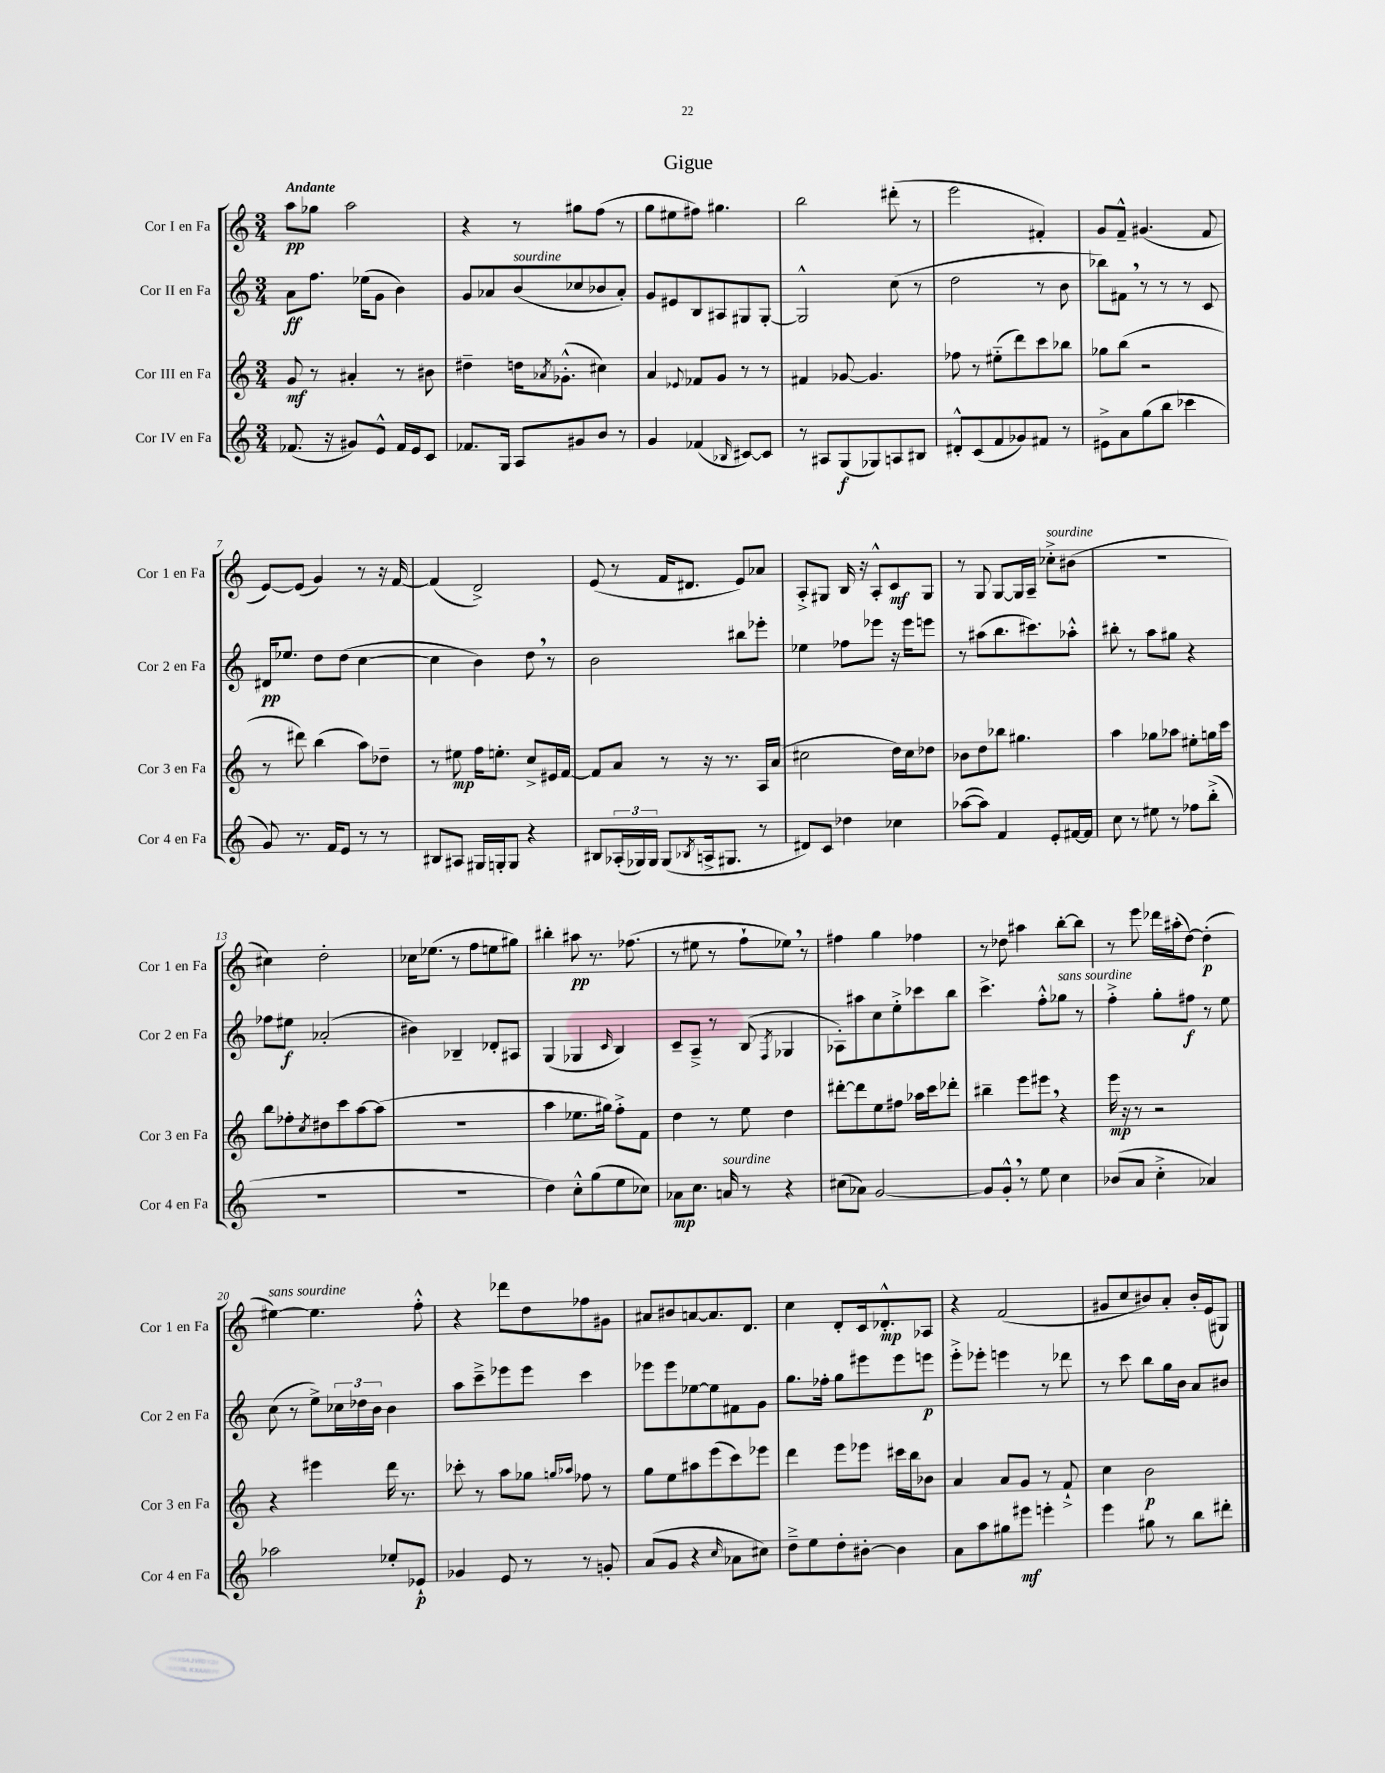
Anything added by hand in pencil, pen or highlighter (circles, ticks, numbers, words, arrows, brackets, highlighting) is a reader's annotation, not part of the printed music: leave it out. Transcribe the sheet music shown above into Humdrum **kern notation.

**kern	**kern	**kern	**kern
*staff4	*staff3	*staff2	*staff1
*clefG2	*clefG2	*clefG2	*clefG2
*k[]	*k[]	*k[]	*k[]
*M3/4	*M3/4	*M3/4	*M3/4
(8.f-	8g	8a	8aa
.	8r	8.ff	8gg-
16r	.	.	.
8g#)	4a#'	.	2aa
.	.	(16ee-	.
8e^^	.	8g	.
16f-	8r	4b)	.
16e	.	.	.
8c	8b#	.	.
=	=	=	=
8.f-	4dd#~	8g	4r
.	.	8a-	.
16G	.	.	.
8A	16dd	(8b	8r
.	8qa-	.	.
.	(8.g-'^^	.	.
8g#	.	8cc-	8gg#
8b	4cc#)	8b-	(8ff
8r	.	8a-')	8r
=	=	=	=
4g	4a	8g	8gg
.	.	8e#	8ee#
.	8qqe-	.	.
(4f-	8f-	8B	8ff#)
.	8g	8A#	4.gg#
16qqB-	.	.	.
[8c#)	8r	8G#	.
8c#]	8r	[8G#'	.
=	=	=	=
8r	4f#	2G#^^]	2bb
8A#	.	.	.
(8G	[8g-	.	.
8G-)	4.g-]	.	.
8A	.	(8cc	(8ddd#'
8B#	.	8r	8r
=	=	=	=
8d#'^^	8ff-	2dd	2eee
(8c	8r	.	.
8f	(8ee#'~	.	.
8g-)	8ddd)	.	.
8f#	8ccc	8r	4f#')
8r	8bb-	8b	.
=	=	=	=
8e#^	8gg-	8bb-)	8g
8a	(8bb	8f#	8f~^^
(8gg	2r	8r	(4.g#
8bb	.	8r	.
4ccc-	.	8r	.
.	.	8c	8f
=	=	=	=
8g)	8r	16d#	[8e)
.	.	8.ee-	.
8.r	8ddd#)	.	(8e]
.	(4bb	8dd	4g)
16f	.	.	.
8e	.	(8dd	.
8r	8aa)	[4cc	8r
8r	8dd-~	.	16r
.	.	.	[16f
=	=	=	=
8B#	8r	4cc]	(4f]
8A#	8ee#	.	.
16G#	16ff	4b)	2d^)
16G'	8.ee'	.	.
8G	.	.	.
4r	8cc^	8dd	.
.	16e#	8r	.
.	[16f	.	.
=	=	=	=
8B#	8f]	2b	(8e
(24A-'	8a	.	8r
24G-)	.	.	.
24G-	.	.	.
(8G-	8r	.	16f
.	.	.	8.d#
8qB-	.	.	.
16A^	16r	.	.
8.G#	8.r	.	.
.	.	8bb#	8e)
8r	16A	8eee-'	8a-
.	(16a	.	.
=	=	=	=
8d#)	2cc#	4ee-	8A'^
8c	.	.	8G#
4dd-	.	8ff-	16B
.	.	.	16r
.	.	8eee-	8A'^^
4cc-	16dd)	16r	8c
.	16cc#	16eee-	.
.	8dd-	8eee	8G#
=	=	=	=
([8aa-	8b-	8r	8r
8aa-])	8dd	(8aa#	8G
4f	8bb-	8.bb	[8G
.	4.gg#	.	16G]
.	.	8.ccc#)	16A~
8e'	.	.	8cc-'^
[16f#	.	8aa-'^^	(8b#
16f#]	.	.	.
=	=	=	=
8cc	4aa	8bb#'	2.r
8r	.	8r	.
8ee#	8gg-	8aa	.
8r	8aa-	8gg#	.
8ff-	8ee#'	4r	.
(8bb'^	16gg	.	.
.	16ccc	.	.
=	=	=	=
2.r	8bb	8ff-	4cc#)
.	8ff-'	8ee#	.
.	8qcc	.	.
.	8dd#	(2a-'	2dd'
.	8ccc	.	.
.	[8aa	.	.
.	(8aa]	.	.
=	=	=	=
2.r	2.r	4b#)	16cc-
.	.	.	(8.ee-
.	.	4B-~	8r
.	.	.	8ff
.	.	8d-'	8ee
.	.	8A#	8gg#)
=	=	=	=
4dd)	4aa	(4G	4bb#'
8cc'^^	8.ee-	4G-	8aa#
(8gg	.	.	8.r
.	16gg#)	.	.
.	.	16qqc	.
8ee	8ff'^	4B)	.
.	.	.	(8.ff-
8cc-)	8f	.	.
=	=	=	=
8a-	4dd	8c~	8r
8.cc	.	8A~^	8ee#
.	8r	8r	8r
16a	.	.	.
8r	8ee	(8B	8ff`
.	.	8qF	.
4r	4dd	4G-	8ee-)
.	.	.	8r
=	=	=	=
(8cc#	[8ddd#'	8A-')	4ff#
8a-)	8ddd#]	8aa#	.
[2g	8ee	8cc	4gg
.	8ff#	8ee'^	.
.	16aa-	8ccc-	4ff-
.	16ccc	.	.
.	8ddd-'	8bb	.
=	=	=	=
8g]	4bb#~	4.ccc^	8r
8g'^^	.	.	8dd-
8r	8eee	.	4aa#
8ee	8eee#	8ff'^^	.
4cc	4r	8gg-	[8bb'
.	.	8r	8bb]
=	=	=	=
(8b-	16eee	4ff'^	8r
.	16r	.	.
8a	8r	.	8eee
4cc'^	2r	8gg'	16ddd-
.	.	.	(16aa#'
.	.	8ff#	[8dd)
4a-)	.	8r	(4dd']
.	.	8ee	.
=	=	=	=
2aa-	4r	(8cc	[4ee#)
.	.	8r	.
.	4eee#	8ee^)	4.ee#]
.	.	24cc-	.
.	.	24dd-	.
.	.	24b	.
8ee-'	16ddd	4b	.
.	8.r	.	.
8e-`	.	.	8ff'^^
=	=	=	=
4g-	8ccc-'	8aa	4r
.	8r	8ccc~^	.
8e	8aa	8eee-	8ddd-
8r	8gg-	8eee-	8dd
.	16qqgg	.	.
.	16qqaa-	.	.
8r	8ff-	4ccc	8ff-
8g'	8r	.	8g#
=	=	=	=
(8a	8gg	8eee-	8a#
8g	8ee	8eee-	8b#
4r	8aa#	[8ee-	[8a
.	(8eee	8ee-]	8.a]
16qqcc	.	.	.
8a-	8ccc)	8f#	.
.	.	.	8.d
8cc#)	8eee-	8g	.
=	=	=	=
8dd~^	4ddd	8.gg	4cc
8ee	.	.	.
.	.	16ff-'	.
8dd'	8eee	8gg	8d'
[8b#'	8eee-	8eee#	16c
.	.	.	8.d-'^^
4b#]	16ccc#	8eee#	.
.	16bb	.	.
.	8b-	8eee	8A-
=	=	=	=
8a	4a	8eee'^	4r
8aa	.	8eee-'	.
8gg#	8a	4eee	(2f
8eee#	8g	.	.
4eee'	8r	8r	.
.	8f`^	8ddd-	.
=	=	=	=
4eee	4cc	8r	8g#
.	.	8ccc	8cc
8gg#	2b	8bb	8b#)
8r	.	16gg	8a'
.	.	16b	.
8bb	.	8a	16b#'
.	.	.	(16e
8ddd#'	.	8b#	8G#)
==	==	==	==
*-	*-	*-	*-
